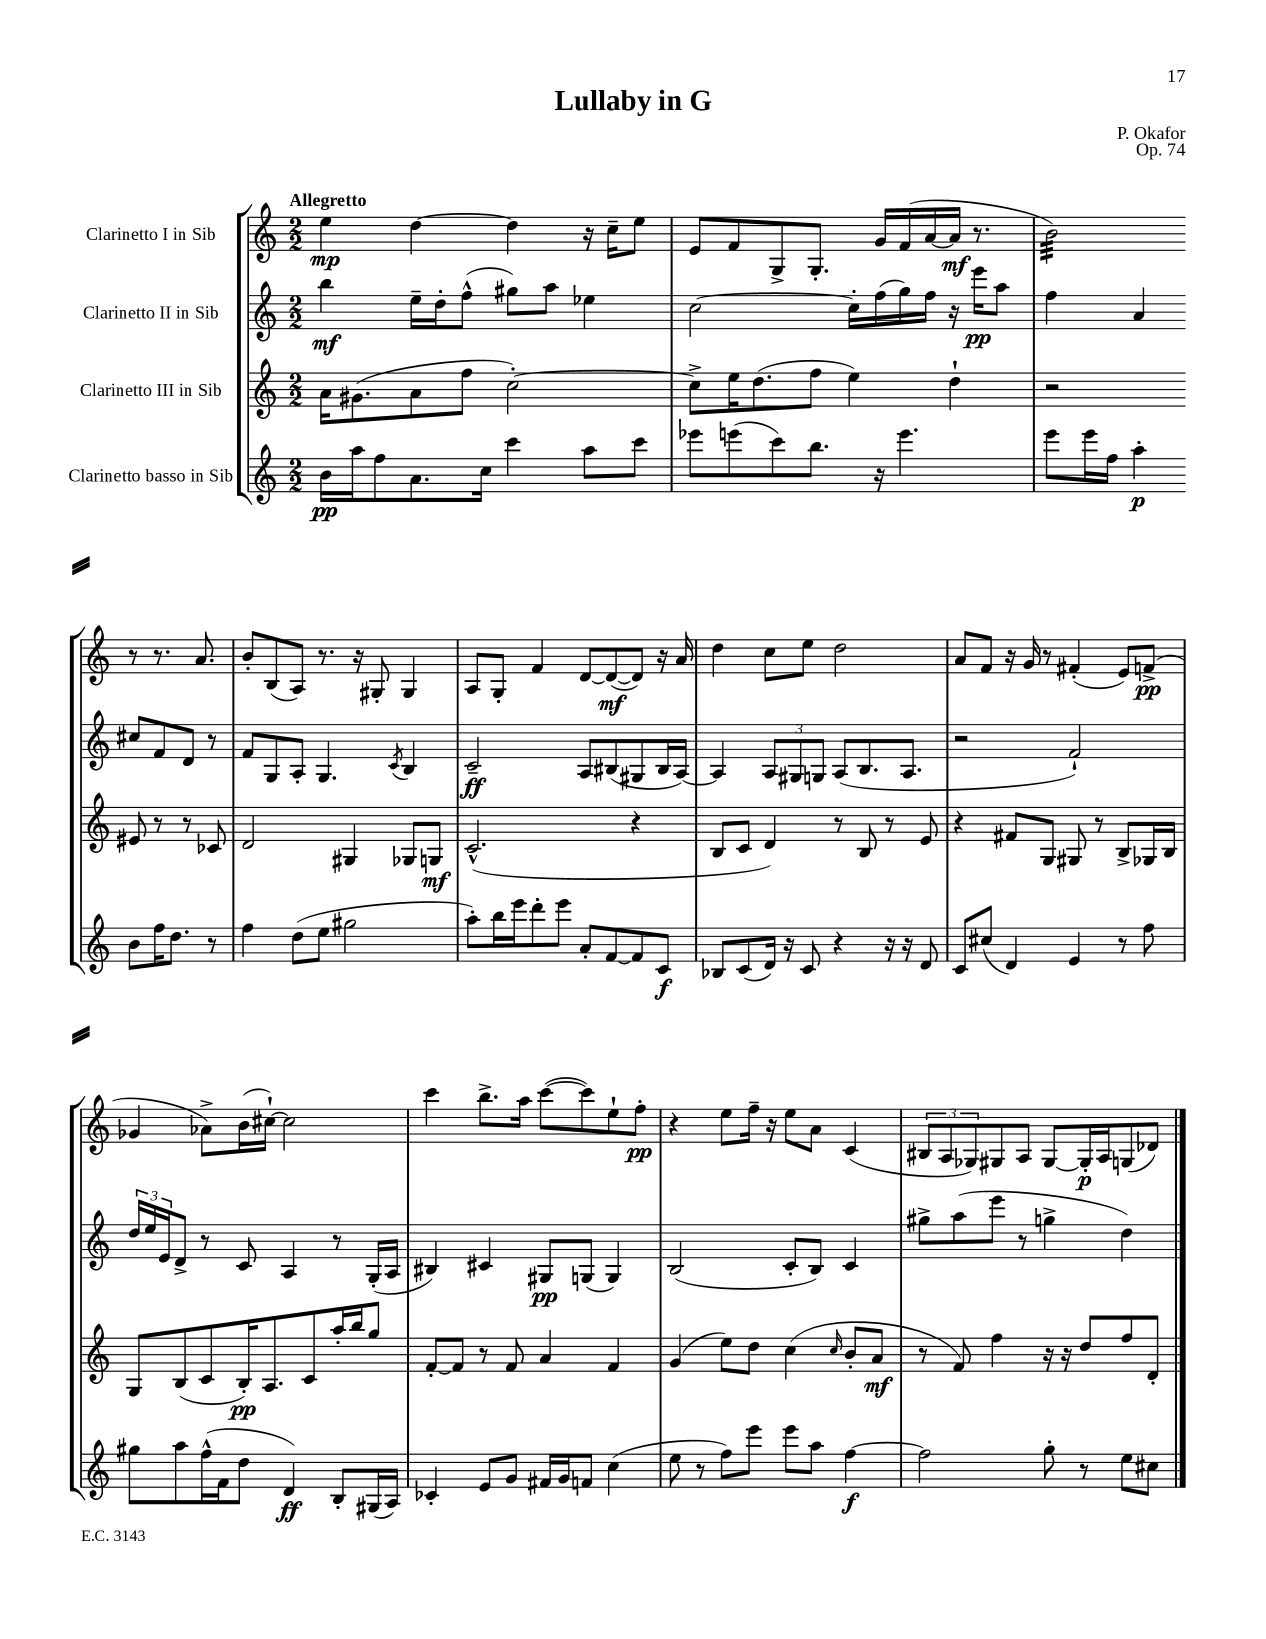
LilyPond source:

\header { title = "Lullaby in G" composer = "P. Okafor" opus = "Op. 74" }
<<
\new StaffGroup <<
\new Staff = "s0" \with { instrumentName = "Clarinetto I in Sib" } {
    \clef treble \key c \major \numericTimeSignature \time 2/2 \tempo "Allegretto"
    e''4\mp d''4~ d''4 r16 c''16-- e''8 |
    e'8 f'8 g8-> g8.-. g'16 f'16( a'16~ a'16\mf r8. |
    b'2:32) r8 r8. a'8. |
    b'8-. b8( a8) r8. r16 gis8-. gis4 |
    a8 g8-. f'4 d'8~ d'8~\mf( d'8) r16 a'16 |
    d''4 c''8 e''8 d''2 |
    a'8 f'8 r16 g'16 r8 fis'4-.( e'8) f'8->\pp( |
    ges'4 aes'8->) b'16( cis''16~-!) cis''2 |
    c'''4 b''8.-> a''16 c'''8~( c'''8) e''8-! f''8-.\pp |
    r4 e''8 f''16-- r16 e''8 a'8 c'4( |
    \tuplet 3/2 { bis8 a8 ges8) } gis8 a8 gis8~ gis16-.\p a16 g8( des'8) \bar "|." |
}
\new Staff = "s1" \with { instrumentName = "Clarinetto II in Sib" } {
    \clef treble \key c \major \numericTimeSignature \time 2/2
    b''4\mf e''16-- d''16-. f''8-^( gis''8) a''8 ees''4 |
    c''2~ c''16-. f''16( g''16) f''16 r16 e'''16\pp a''8 |
    f''4 a'4 cis''8 f'8 d'8 r8 |
    f'8 g8 a8-. g4. \acciaccatura { c'8 } b4 |
    c'2--\ff a8 bis8( gis8 bis16 a16~) |
    a4 \tuplet 3/2 { a8 gis8 g8 } a8( b8. a8. |
    r2 f'2-!) |
    \tuplet 3/2 { d''16 e''16 e'16 } d'8-> r8 c'8 a4 r8 g16-.( a16 |
    bis4) cis'4 gis8\pp g8( g4) |
    b2( c'8-. b8) c'4 |
    gis''8-> a''8( e'''8 r8 g''4-> d''4) \bar "|." |
}
\new Staff = "s2" \with { instrumentName = "Clarinetto III in Sib" } {
    \clef treble \key c \major \numericTimeSignature \time 2/2
    a'16 gis'8.( a'8 f''8 c''2~-.) |
    c''8-> e''16 d''8.( f''8 e''4) d''4-! |
    r2 eis'8 r8 r8 ces'8 |
    d'2 gis4 ges8 g8\mf |
    c'2.-^( r4 |
    b8 c'8 d'4) r8 b8 r8 e'8 |
    r4 fis'8 g8 gis8 r8 b8-> ges16 b16 |
    g8 b8( c'8 b16-.\pp) a8. c'8 a''16-. b''16 g''8 |
    f'8~-. f'8 r8 f'8 a'4 f'4 |
    g'4( e''8) d''8 c''4( \grace { c''16 } b'8-. a'8\mf |
    r8 f'8) f''4 r16 r16 d''8 f''8 d'8-. \bar "|." |
}
\new Staff = "s3" \with { instrumentName = "Clarinetto basso in Sib" } {
    \clef treble \key c \major \numericTimeSignature \time 2/2
    b'16\pp a''16 f''8 a'8. c''16 c'''4 a''8 c'''8 |
    ees'''8 e'''8( c'''8) b''8. r16 e'''4. |
    e'''8 e'''16 f''16 a''4-.\p b'8 f''16 d''8. r8 |
    f''4 d''8( e''8 gis''2 |
    a''8-.) b''16 e'''16 d'''8-. e'''8 a'8-. f'8~ f'8 c'8\f |
    bes8 c'8( d'16) r16 c'8 r4 r16 r16 d'8 |
    c'8 cis''8( d'4) e'4 r8 f''8 |
    gis''8 a''8 f''16-^( f'16 d''8 d'4\ff) b8-. gis16( a16) |
    ces'4-. e'8 g'8 fis'16 g'16 f'8 c''4( |
    e''8 r8 f''8) e'''8 e'''8 a''8 f''4~\f |
    f''2 g''8-. r8 e''8 cis''8 \bar "|." |
}
>>
>>
\layout { \context { \Score \remove "Bar_number_engraver" } }
